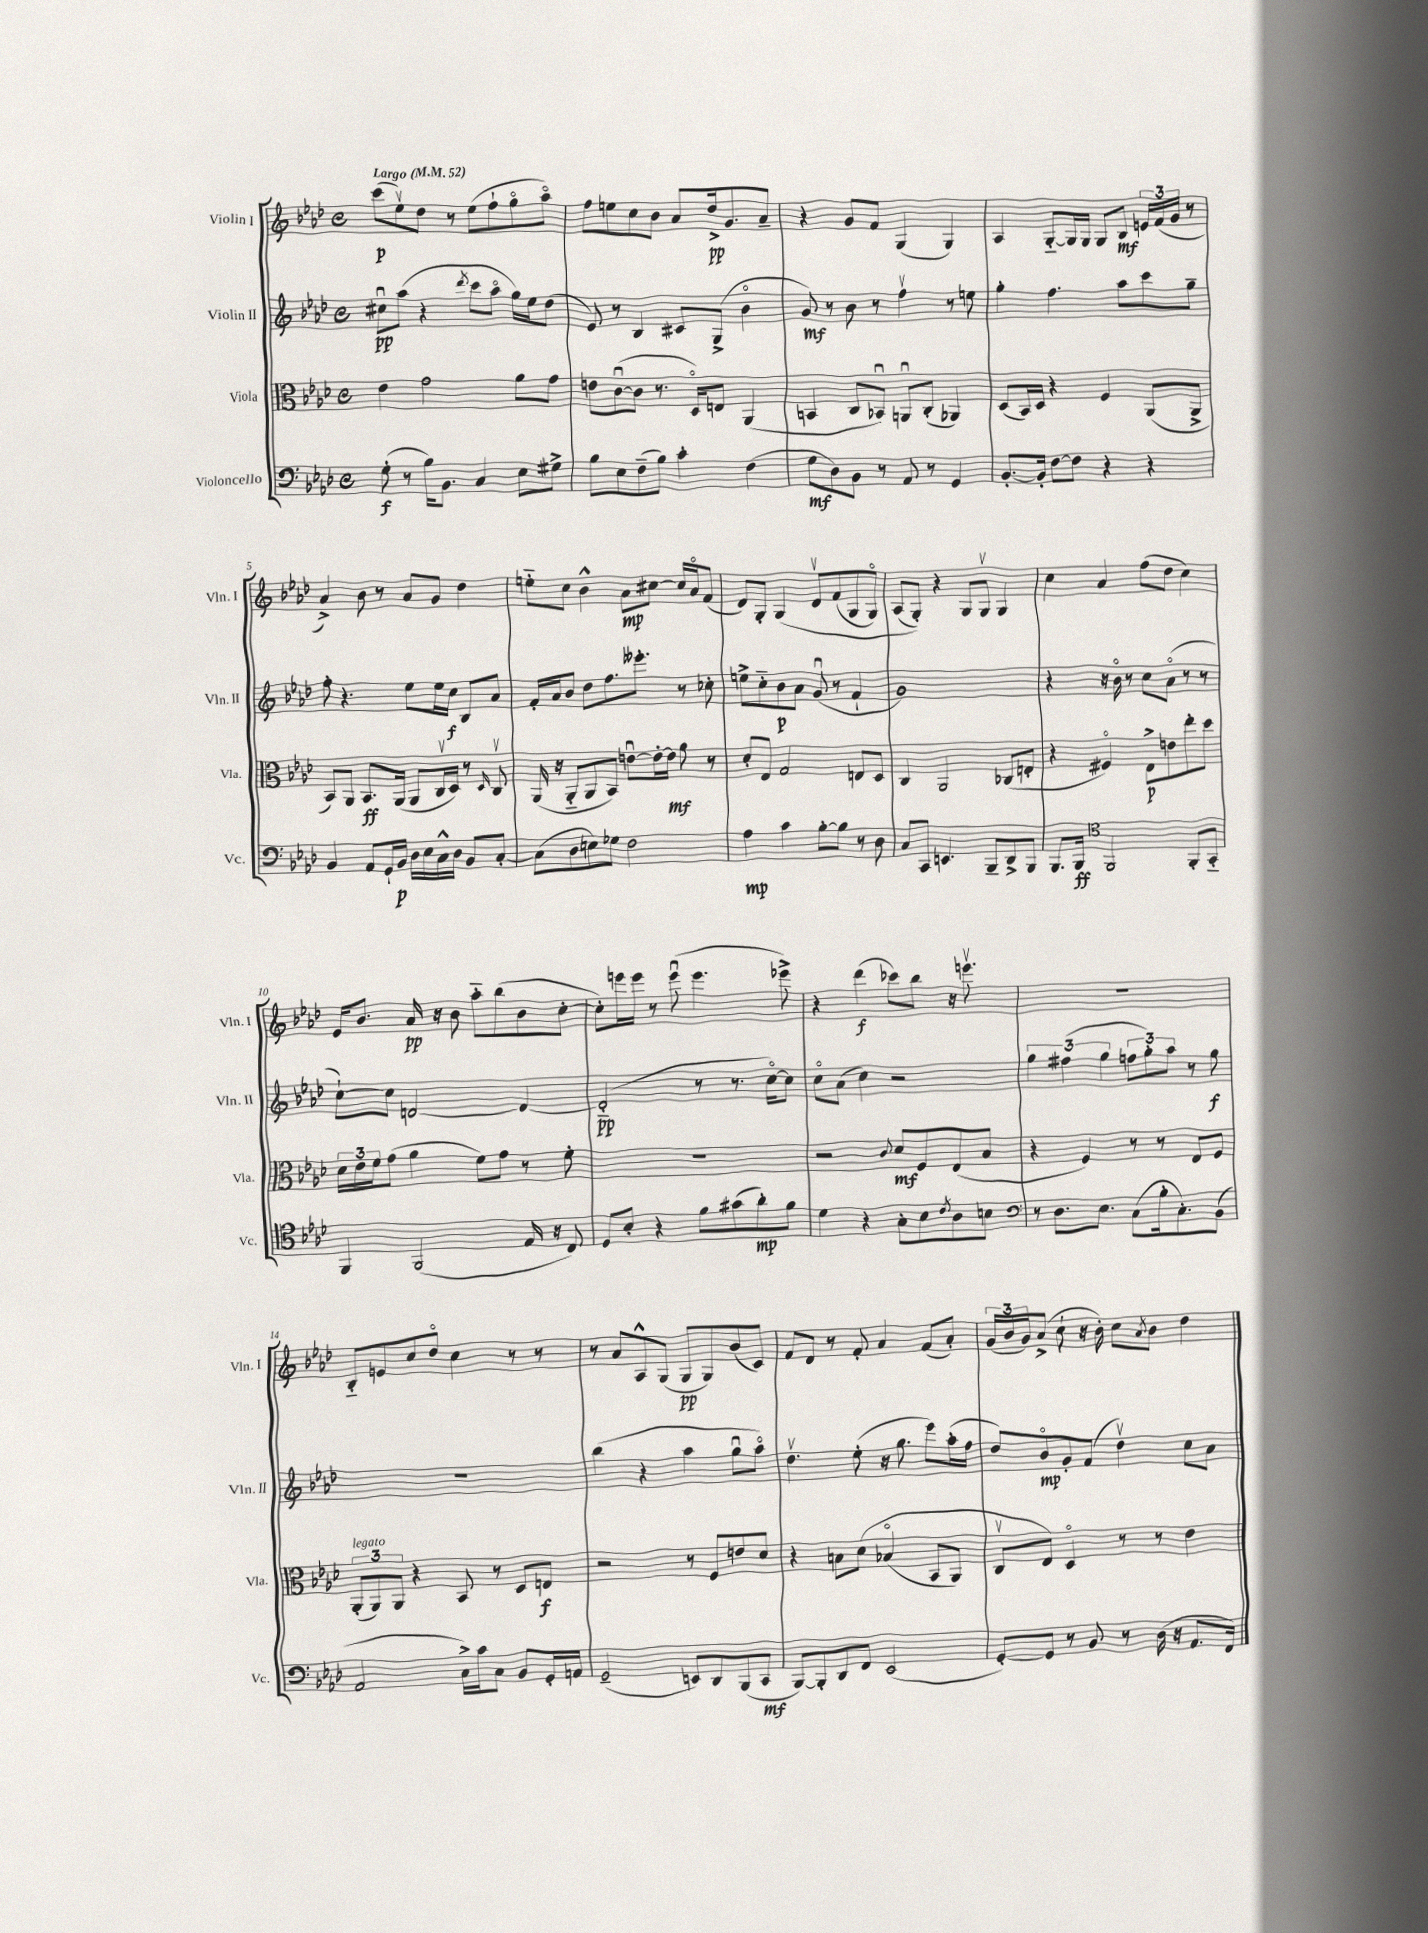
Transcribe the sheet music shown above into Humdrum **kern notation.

**kern	**dynam	**kern	**dynam	**kern	**dynam	**kern	**dynam
*part4	*part4	*part3	*part3	*part2	*part2	*part1	*part1
*staff4	*staff4	*staff3	*staff3	*staff2	*staff2	*staff1	*staff1
*I"Violoncello	*	*I"Viola	*	*I"Violin II	*	*I"Violin I	*
*I'Vc.	*	*I'Vla.	*	*I'Vln. II	*	*I'Vln. I	*
*clefF4	*	*clefC3	*	*clefG2	*	*clefG2	*
*k[b-e-a-d-]	*	*k[b-e-a-d-]	*	*k[b-e-a-d-]	*	*k[b-e-a-d-]	*
*M4/4	*	*M4/4	*	*M4/4	*	*M4/4	*
*met(c)	*	*met(c)	*	*met(c)	*	*met(c)	*
*MM52	*	*MM52	*	*MM52	*	*MM52	*
=1	=1	=1	=1	=1	=1	=1	=1
!	!	!	!	!	!	!LO:TX:a:B:t=Largo	!
(8G'\	f	4e-\	.	8cc#Xu\L	pp	(8ccc\L	p
8r	.	.	.	(8aa-\J	.	8ee-v\)	.
16B-\KL)	.	2g\	.	4r	.	8dd-\J	.
8.BB-\J	.	.	.	.	.	.	.
.	.	.	.	.	.	8r	.
.	.	.	.	8qddd-/	.	.	.
4C/	.	.	.	8ccc\L	.	(8ee-\L	.
.	.	.	.	8aa-\J	.	8ff`\	.
8E-\L	.	8a-\L	.	16gg\LL)	.	8gg\	.
.	.	.	.	16ee-\J	.	.	.
8G#X^\J	.	8g\J	.	(8dd-\J	.	8aa-\J)	.
=2	=2	=2	=2	=2	=2	=2	=2
8B-\L	.	8en\L	.	8e-/)	.	8ff\L	.
8E-\	.	([8cu\	.	8r	.	8een\	.
(8F~\	.	8c\J]	.	4B-/	.	8cc\	.
8B-\J)	.	8.r	.	.	.	8b-\J	.
4c'\	.	.	.	8c#X/L	.	8a-/L	.
.	.	16D-/KL)	.	.	.	.	.
.	.	8En/J	.	(8G^/J	.	16dd-^/k	pp
.	.	.	.	.	.	8.g/	.
(4F\	.	(4AA-/	.	4b-\	.	.	.
.	.	.	.	.	.	8a-~/J	.
=3	=3	=3	=3	=3	=3	=3	=3
8G\L	mf	4BBn/	.	8g/)	mf	4r	.
8D-\)	.	.	.	8r	.	.	.
8BB-\J	.	8C/L	.	8b-\	.	8g/L	.
8r	.	8BB-Xu/J)	.	8r	.	8f/J	.
8AA-/	.	8AAnu/L	.	4ffv\	.	(4G/	.
8r	.	(8C'/J	.	.	.	.	.
4GG/	.	4AA-X/)	.	8r	.	4G/)	.
.	.	.	.	8een\	.	.	.
=4	=4	=4	=4	=4	=4	=4	=4
[8.BB-'/L	.	(8D-/L	.	4gg'\	.	4A-/	.
.	.	16BB-/L)	.	.	.	.	.
16BB-'/Jk]	.	16D-/JJ	.	.	.	.	.
[8F\L	.	4r	.	4.ff\	.	[8G/L	.
8F\J]	.	.	.	.	.	16G/L]	.
.	.	.	.	.	.	16G/JJ	.
4r	.	4F/	.	.	.	8G/L	.
.	.	.	.	8aa-\L	.	8B-/J	mf
4r	.	(8AA-/L	.	8ccc\	.	24en/LL	.
.	.	.	.	.	.	(24f/	.
.	.	.	.	.	.	24g/JJ	.
.	.	8AA-^/J	.	8gg~\J	.	8r	.
!!LO:LB:g=z
=5	=5	=5	=5	=5	=5	=5	=5
4BB-/	.	8BB-/L)	.	8ff'\	.	4a-^/)	.
.	.	8AA-/J	.	4.r	.	.	.
8AA-/L	.	8.BB-/L	ff	.	.	8b-\	.
16GG`/L	.	.	.	.	.	8r	.
16BB-/JJ	p	(16AA-/Jk	.	.	.	.	.
16D-\LL	.	8AA-/L	.	8ee-\L	.	8a-/L	.
16E-\	.	.	.	.	.	.	.
16C^^\	.	16Cv/L	.	16ee-\L	.	8g/J	.
16D-\JJ	.	16D-/JJ)	.	16cc\JJ	f	.	.
8BB-/L	.	8r	.	8B-/L	.	4dd-\	.
.	.	16qqD-/	.	.	.	.	.
[8C'/J	.	8Cv/	.	8a-/J	.	.	.
=6	=6	=6	=6	=6	=6	=6	=6
(8C\L]	.	(16AA-/	.	16f'/LL	.	8een\L	.
.	.	16r	.	16a-/J	.	.	.
8D-\	.	8AA-/L	.	8b-/J	.	8cc\J	.
8En\)	.	8AA-/	.	8dd-\L	.	4b-^^\	.
8G-X\J	.	8BB-/J)	.	8.ff\	.	.	.
2F\	.	[8enu\L	.	.	.	8a-\L	mp
.	.	.	.	8.eee--X'\J	.	.	.
.	.	16e'\L_	.	.	.	[8cc#X\J	.
.	.	16e\JJ]	mf	.	.	.	.
.	.	8a-\	.	8r	.	16cc#/LL]	.
.	.	.	.	.	.	16a-/J	.
.	.	8r	.	8cc-X'\	.	(8f/J	.
=7	=7	=7	=7	=7	=7	=7	=7
4A-\	mp	8d-'/L	.	8een^\L	.	8d-/L)	.
.	.	8E-/J	.	8cc\	.	8G'/J	.
4c\	.	2G/	.	8b-\	p	(4G/	.
.	.	.	.	8a-\J	.	.	.
[8B-'\L	.	.	.	(8gu/	.	8d-v/L	.
8B-\J]	.	.	.	8r	.	(8f/	.
8r	.	8En/L	.	4f`/	.	8G/	.
8D-\	.	8D-/J	.	.	.	8G/J)	.
=8	=8	=8	=8	=8	=8	=8	=8
8C/L	.	4C/	.	1g)	.	(8A-/L	.
8CC/J	.	.	.	.	.	8G'/J))	.
4.EEn/	.	2AA-/	.	.	.	4r	.
.	.	.	.	.	.	8G/L	.
8BBB-~/L	.	.	.	.	.	8Gv/J	.
8DD-^/	.	(8C-X/L	.	.	.	4G/	.
8BBB-/J	.	8En'/J	.	.	.	.	.
=9	=9	=9	=9	=9	=9	=9	=9
8.BBB-/L	.	4r	.	4r	.	4cc\	.
16BBB-/Jk	ff	.	.	.	.	.	.
*clefC4	*	*	*	*	*	*	*
2FF/	.	4F#X/)	.	16r	.	4a-/	.
.	.	.	.	16b-\	.	.	.
.	.	.	.	8r	.	.	.
.	.	8E-^\L	p	8cc\L	.	(8ff\L	.
.	.	8en\	.	(8a-\J	.	8dd-\J	.
8FF'/L	.	8ee-'\	.	8r	.	4cc\)	.
8GG/J	.	8dd-\J	.	8r	.	.	.
!!LO:LB:g=z
=10	=10	=10	=10	=10	=10	=10	=10
4FF/	.	24d-\LL	.	[8cc`\L)	.	16e-/KL	.
.	.	24e-\	.	.	.	.	.
.	.	.	.	.	.	8.b-/J	.
.	.	24f\J	.	.	.	.	.
.	.	(8g\J	.	8cc\J]	.	.	.
(2FF/	.	4a-\	.	[2dn/	.	16a-/	pp
.	.	.	.	.	.	16r	.
.	.	.	.	.	.	8b-\	.
.	.	8f\L)	.	.	.	8aa-\L	.
.	.	8g\J	.	.	.	(8bb-\	.
16E-/	.	8r	.	4d/_	.	8b-\	.
16r	.	.	.	.	.	.	.
8C/)	.	8f'\	.	.	.	[8cc'\J	.
=11	=11	=11	=11	=11	=11	=11	=11
8D-/L	.	1r	.	(2d/]	pp	8cc'\L])	.
8B-'/J	.	.	.	.	.	16eeen\L	.
.	.	.	.	.	.	16eee\JJ	.
4r	.	.	.	.	.	8r	.
.	.	.	.	.	.	(8eeeu\	.
8f\L	.	.	.	8r	.	4.eee\	.
(8g#X\	.	.	.	8.r	.	.	.
8a-'\)	mp	.	.	.	.	.	.
.	.	.	.	[16cc\KL)	.	.	.
8f\J	.	.	.	8cc\J]	.	8eee-X^\)	.
=12	=12	=12	=12	=12	=12	=12	=12
4d-\	.	2r	.	8cc\L	.	4r	.
.	.	.	.	(8a-\J	.	.	.
4r	.	.	.	4cc\)	.	(4ddd-\	f
.	.	8qqc/	.	.	.	.	.
8G'\L	.	8d-/L	mf	2r	.	8ccc-X\L)	.
8B-\	.	8F/	.	.	.	8bb-\J	.
8qc/	.	.	.	.	.	.	.
8A-\	.	(8E-/	.	.	.	16r	.
.	.	.	.	.	.	8.eeenv\	.
8Bn\J	.	8B-/J	.	.	.	.	.
=13	=13	=13	=13	=13	=13	=13	=13
*clefF4	*	*	*	*	*	*	*
8r	.	4r	.	6gg\	.	1r	.
8.D-\L	.	.	.	.	.	.	.
.	.	.	.	(6ff#X\	.	.	.
.	.	4F/)	.	.	.	.	.
8.E-\J	.	.	.	.	.	.	.
.	.	.	.	6gg\	.	.	.
(8C\L	.	8r	.	12ffn\L	.	.	.
.	.	.	.	12gg'\)	.	.	.
16B-'\k	.	8r	.	.	.	.	.
.	.	.	.	12aa-\J	.	.	.
8.C'\)	.	.	.	.	.	.	.
.	.	8E-/L	.	8r	.	.	.
(8BB-\J	.	8F/J	.	8gg\	f	.	.
!!LO:LB:g=z
=14	=14	=14	=14	=14	=14	=14	=14
!	!	!LO:TX:a:i:t=legato	!	!	!	!	!
2AA-/	.	(12AA-'/L	.	1r	.	8B-/L	.
.	.	12AA-/)	.	.	.	.	.
.	.	.	.	.	.	8en/	.
.	.	12AA-/J	.	.	.	.	.
.	.	4r	.	.	.	8cc/	.
.	.	.	.	.	.	8dd-/J	.
16C^\LL)	.	8BB-/	.	.	.	4cc\	.
16c\J	.	.	.	.	.	.	.
8C\J	.	8r	.	.	.	.	.
8BB-/L	.	8D-/L	.	.	.	8r	.
16GG'/L	.	8En/J	f	.	.	8r	.
16AAn/JJ	.	.	.	.	.	.	.
=15	=15	=15	=15	=15	=15	=15	=15
(2GG~/	.	2r	.	(4bb-\	.	8r	.
.	.	.	.	.	.	8a-/L	.
.	.	.	.	4r	.	8A-^^/	.
.	.	.	.	.	.	(8G/J	.
8EEn/L)	.	8r	.	4aa-\	.	8G/L	pp
8DD-/	.	8F/L	.	.	.	8G/)	.
(8BBB-/	.	8en/	.	8ggu\L	.	(8b-/	.
8CC/J	mf	8d-/J	.	8aa-\J)	.	8c/J)	.
=16	=16	=16	=16	=16	=16	=16	=16
[8BBB-/L)	.	4r	.	4.dd-v\	.	8f/L	.
8BBB-'/]	.	.	.	.	.	8d-/J	.
8DD-/	.	8Bn\L	.	.	.	8r	.
8FF/J	.	(8d-\J	.	(8ee-'\	.	8f'/	.
(2EE-/	.	(4B-X/	.	16r	.	4a-/	.
.	.	.	.	8.gg\	.	.	.
.	.	8BB-/L	.	8eee-\L)	.	(8f/L	.
.	.	8AA-/J)	.	(16aa-'\L	.	8a-'/J)	.
.	.	.	.	16ff\JJ	.	.	.
=17	=17	=17	=17	=17	=17	=17	=17
[8GG'/L)	.	8Cv/L	.	8dd-/L)	.	(24g/LL	.
.	.	.	.	.	.	24b-/	.
.	.	.	.	.	.	24g/J)	.
8GG/J]	.	8E-/J)	.	8b-/	mp	(8a-^/J	.
8r	.	4D-/	.	8g'/	.	8cc`\	.
8BB-/	.	.	.	(8f/J	.	16r	.
.	.	.	.	.	.	16b-'\)	.
8r	.	8r	.	4dd-v\)	.	8cc\L	.
.	.	.	.	.	.	8qa-/	.
(16D-\	.	8r	.	.	.	8b-\J	.
16r	.	.	.	.	.	.	.
8.AA-/L	.	4e-\	.	8cc\L	.	4dd-\	.
.	.	.	.	8a-\J	.	.	.
16FF/Jk)	.	.	.	.	.	.	.
==	==	==	==	==	==	==	==
*-	*-	*-	*-	*-	*-	*-	*-
